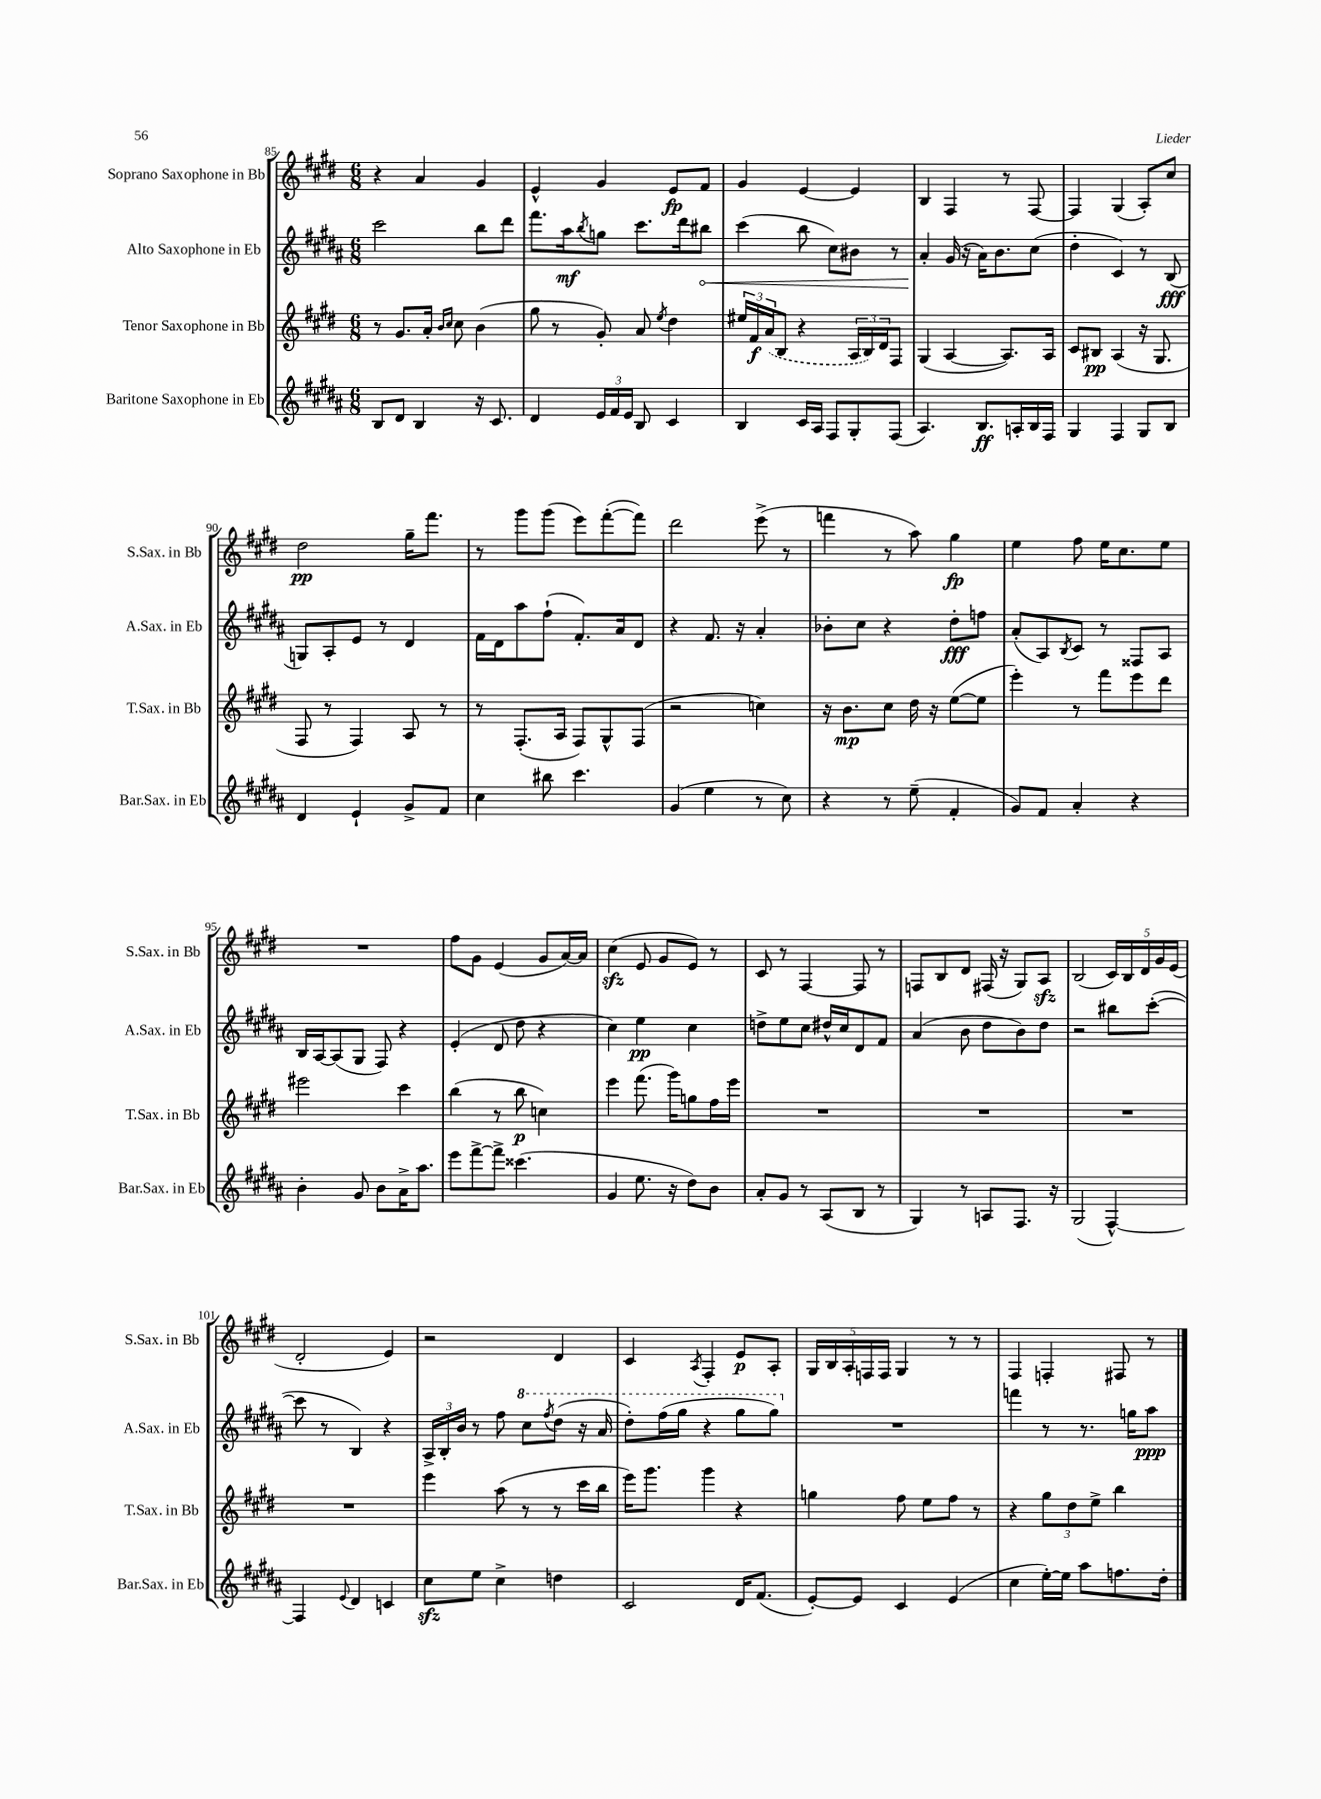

**kern	**dynam	**kern	**dynam	**kern	**dynam	**kern	**dynam
*part4	*part4	*part3	*part3	*part2	*part2	*part1	*part1
*staff4	*staff4	*staff3	*staff3	*staff2	*staff2	*staff1	*staff1
*I"Baritone Saxophone in Eb	*	*I"Tenor Saxophone in Bb	*	*I"Alto Saxophone in Eb	*	*I"Soprano Saxophone in Bb	*
*I'Bar.Sax. in Eb	*	*I'T.Sax. in Bb	*	*I'A.Sax. in Eb	*	*I'S.Sax. in Bb	*
*clefG2	*	*clefG2	*	*clefG2	*	*clefG2	*
*k[f#c#g#d#a#]	*	*k[f#c#g#d#]	*	*k[f#c#g#d#a#]	*	*k[f#c#g#d#]	*
*M6/8	*	*M6/8	*	*M6/8	*	*M6/8	*
=85	=85	=85	=85	=85	=85	=85	=85
8B/L	.	8r	.	2ccc#\	.	4r	.
8d#/J	.	8.g#/L	.	.	.	.	.
4B/	.	.	.	.	.	4a/	.
.	.	16a'/Jk	.	.	.	.	.
.	.	16qqb/LL	.	.	.	.	.
.	.	16qqcc#/JJ	.	.	.	.	.
.	.	8cc#\	.	.	.	.	.
16r	.	(4b\	.	8bb\L	.	4g#/	.
8.c#/	.	.	.	.	.	.	.
.	.	.	.	8ddd#\J	.	.	.
=86	=86	=86	=86	=86	=86	=86	=86
4d#/	.	8gg#\	.	8.fff#\L	.	4e^^/	.
.	.	8r	.	.	.	.	.
.	.	.	.	16aa#\k	mf	.	.
.	.	.	.	8qbb/	.	.	.
24e/LL	.	8g#'/)	.	8ggn\J	.	4g#/	.
24f#/	.	.	.	.	.	.	.
24e/JJ	.	.	.	.	.	.	.
8B/	.	8a/	.	8.ccc#\L	.	.	.
.	.	8qee/	.	.	.	.	.
4c#/	.	4dd#\	.	.	.	8e/L	fp
.	.	.	.	16ddd#\k	.	.	.
!	!	!	!	!	!LO:HP:b	!	!
.	.	.	.	8bb#X\J	<	8f#/J	.
=87	=87	=87	=87	=87	=87	=87	=87
4B/	.	24ee#X/LL	.	(4ccc#\	.	4g#/	.
.	.	24f#/	f	.	.	.	.
.	.	(24a/J	.	.	.	.	.
.	.	8B/J	.	.	.	.	.
16c#/LL	.	4r	.	8bb\	.	[4e/	.
16A#/JJ	.	.	.	.	.	.	.
8F#/L	.	.	.	8cc#\L)	.	.	.
8G#'/	.	24A/LL	.	8b#X\J	.	4e/]	.
.	.	24B/)	.	.	.	.	.
.	.	24d#/J	.	.	.	.	.
(8F#/J	.	8F#/J	.	8r	.	.	.
=88	=88	=88	=88	=88	=88	=88	=88
4.A#/)	.	(4G#/	.	4a#'/	.	4B/	.
.	.	[4A/	.	(16g#/	[	4F#/	.
.	.	.	.	16r	.	.	.
8.B/L	ff	.	.	16a#\KL)	.	.	.
.	.	.	.	8.b\	.	.	.
.	.	8.A/L])	.	.	.	8r	.
16An'/L	.	.	.	.	.	.	.
16B/	.	.	.	(8cc#\J	.	[8F#/	.
16F#/JJ	.	16A/Jk	.	.	.	.	.
=89	=89	=89	=89	=89	=89	=89	=89
4G#/	.	8c#/L	.	4dd#'\	.	4F#/]	.
.	.	8B#X/J	pp	.	.	.	.
4F#/	.	(4A/	.	4c#/)	.	(4G#/	.
8G#/L	.	16r	.	8r	.	8A'/L)	.
.	.	8.G#/	.	.	.	.	.
8B/J	.	.	.	(8B/	fff	8cc#/J	.
!!LO:LB:g=z
=90	=90	=90	=90	=90	=90	=90	=90
4d#/	.	8F#/	.	8Gn/L)	.	2dd#\	pp
.	.	8r	.	8A#'/	.	.	.
4e`/	.	4F#/)	.	8e/J	.	.	.
.	.	.	.	8r	.	.	.
8g#^/L	.	8A/	.	4d#/	.	16gg#~\KL	.
.	.	.	.	.	.	8.fff#\J	.
8f#/J	.	8r	.	.	.	.	.
=91	=91	=91	=91	=91	=91	=91	=91
4cc#\	.	8r	.	16f#\LL	.	8r	.
.	.	.	.	16d#\J	.	.	.
.	.	(8.F#'/L	.	8aa#\	.	8ggg#\L	.
8bb#X\	.	.	.	(8ff#`\J	.	(8ggg#\J	.
.	.	16A/Jk	.	.	.	.	.
4.ccc#\	.	8F#/L)	.	8.f#'/L)	.	8eee\L)	.
.	.	8G#^^/	.	.	.	([8fff#'\	.
.	.	.	.	16a#/k	.	.	.
.	.	(8F#/J	.	8d#/J	.	8fff#\J])	.
=92	=92	=92	=92	=92	=92	=92	=92
(4g#/	.	2r	.	4r	.	2ddd#\	.
4ee\	.	.	.	8.f#/	.	.	.
.	.	.	.	16r	.	.	.
8r	.	4ccn\)	.	4a#'/	.	(8eee^\	.
8cc#\)	.	.	.	.	.	8r	.
=93	=93	=93	=93	=93	=93	=93	=93
4r	.	16r	.	8b-X'\L	.	4fffn\	.
.	.	8.b\L	mp	.	.	.	.
.	.	.	.	8cc#\J	.	.	.
8r	.	8cc#\J	.	4r	.	8r	.
(8ee~\	.	16dd#\	.	.	.	8aa\)	.
.	.	16r	.	.	.	.	.
4f#'/	.	([8ee\L	.	8dd#'\L	fff	4gg#\	fp
.	.	8ee\J]	.	8ffn\J	.	.	.
=94	=94	=94	=94	=94	=94	=94	=94
8g#/L)	.	4eee'\)	.	(8a#'/L	.	4ee\	.
8f#/J	.	.	.	8A#/)	.	.	.
.	.	.	.	8qB/	.	.	.
4a#'/	.	8r	.	8c#/J	.	8ff#\	.
.	.	8fff#\L	.	8r	.	16ee\KL	.
.	.	.	.	.	.	8.cc#\	.
4r	.	8eee\	.	8F##X/L	.	.	.
.	.	8ddd#\J	.	8A#/J	.	8ee\J	.
!!LO:LB:g=z
=95	=95	=95	=95	=95	=95	=95	=95
4b'\	.	2eee#X\	.	16B/LL	.	2.r	.
.	.	.	.	[16A#/J	.	.	.
.	.	.	.	(8A#/]	.	.	.
8g#/	.	.	.	8G#/J	.	.	.
8b\L	.	.	.	8F#/)	.	.	.
16a#^\K	.	4ccc#\	.	4r	.	.	.
8.aa#\J	.	.	.	.	.	.	.
=96	=96	=96	=96	=96	=96	=96	=96
8eee\L	.	(4bb\	.	(4e'/	.	8ff#\L	.
[8fff#^\	.	.	.	.	.	8g#\J	.
8fff#^\J]	.	8r	.	8d#/	.	(4e/	.
(4.ccc##X\	.	8bb\	p	8dd#\	.	.	.
.	.	4ccn\)	.	4r	.	8g#/L	.
.	.	.	.	.	.	[16a/L)	.
.	.	.	.	.	.	16a/JJ]	.
=97	=97	=97	=97	=97	=97	=97	=97
4g#/	.	4eee\	.	4cc#\)	.	(4cc#zz\	.
8.ee\	.	(8.fff#\	.	4ee\	pp	8e/	.
.	.	.	.	.	.	8g#/L	.
16r	.	16ggg#\KL)	.	.	.	.	.
8dd#\L)	.	8ggn\	.	4cc#\	.	8e/J)	.
8b\J	.	16ff#\L	.	.	.	8r	.
.	.	16eee\JJ	.	.	.	.	.
=98	=98	=98	=98	=98	=98	=98	=98
8a#'/L	.	2.r	.	8ddn^\L	.	8c#/	.
8g#/J	.	.	.	8ee\	.	8r	.
8r	.	.	.	8cc#\J	.	[4F#/	.
(8A#/L	.	.	.	16dd#X^^/LL	.	.	.
.	.	.	.	16cc#/J	.	.	.
8B/J	.	.	.	8d#/	.	8F#/]	.
8r	.	.	.	8f#/J	.	8r	.
=99	=99	=99	=99	=99	=99	=99	=99
4G#/)	.	2.r	.	(4a#/	.	8Fn/L	.
.	.	.	.	.	.	8B/	.
8r	.	.	.	8b\	.	8d#/J	.
8An/L	.	.	.	8dd#\L	.	(16F#X/	.
.	.	.	.	.	.	16r	.
8.F#/J	.	.	.	8b\)	.	8G#/L)	.
.	.	.	.	8dd#\J	.	8Azz/J	.
16r	.	.	.	.	.	.	.
=100	=100	=100	=100	=100	=100	=100	=100
(2G#/	.	2.r	.	2r	.	(2B/	.
[4F#^^/)	.	.	.	8bb#X\L	.	20c#/LL)	.
.	.	.	.	.	.	20B/	.
.	.	.	.	.	.	20d#/	.
.	.	.	.	([8ccc#'\J	.	.	.
.	.	.	.	.	.	20g#/	.
.	.	.	.	.	.	(20e/JJ	.
!!LO:LB:g=z
=101	=101	=101	=101	=101	=101	=101	=101
4F#/]	.	2.r	.	8ccc#\]	.	2d#'/	.
.	.	.	.	8r	.	.	.
8qqe/	.	.	.	.	.	.	.
4d#/	.	.	.	4B/)	.	.	.
4cn/	.	.	.	4r	.	4e/)	.
=102	=102	=102	=102	=102	=102	=102	=102
8cc#zz\L	.	4eee\	.	24A#^/LL	.	2r	.
.	.	.	.	24B'/	.	.	.
.	.	.	.	24b/JJ	.	.	.
8ee\J	.	.	.	8r	.	.	.
4cc#^\	.	(8aa\	.	8ff#\	.	.	.
*	*	*	*	*8va	*	*	*
.	.	8r	.	8ccc#\L	.	.	.
.	.	.	.	8qfff#/	.	.	.
4ddn\	.	8r	.	(8ddd#\J	.	4d#/	.
.	.	16ccc#\LL	.	16r	.	.	.
.	.	16bb\JJ	.	16aa#/	.	.	.
=103	=103	=103	=103	=103	=103	=103	=103
2c#/	.	16eee\KL)	.	8ddd#'\L)	.	4c#/	.
.	.	8.ggg#\J	.	.	.	.	.
.	.	.	.	(16fff#\L	.	.	.
.	.	.	.	16ggg#\JJ	.	.	.
.	.	.	.	.	.	8qA/	.
.	.	4ggg#\	.	4r	.	4F#'/	.
16d#/KL	.	4r	.	8ggg#\L	.	8e/L	p
(8.f#/J	.	.	.	.	.	.	.
.	.	.	.	8ggg#\J)	.	8A'/J	.
=104	=104	=104	=104	=104	=104	=104	=104
*	*	*	*	*X8va	*	*	*
[8e'/L)	.	4ggn\	.	2.r	.	20G#/LL	.
.	.	.	.	.	.	20B/	.
.	.	.	.	.	.	20A'/	.
8e/J]	.	.	.	.	.	.	.
.	.	.	.	.	.	20Fn/	.
.	.	.	.	.	.	20F/JJ	.
4c#/	.	8ff#\	.	.	.	4G#/	.
.	.	8ee\L	.	.	.	.	.
(4e/	.	8ff#\J	.	.	.	8r	.
.	.	8r	.	.	.	8r	.
=105	=105	=105	=105	=105	=105	=105	=105
4cc#\	.	4r	.	4fffn\	.	4F#/	.
[16ee'\LL)	.	12gg#\L	.	8r	.	4Fn'/	.
16ee\JJ]	.	.	.	.	.	.	.
.	.	12dd#\	.	.	.	.	.
8aa#\L	.	.	.	8.r	.	.	.
.	.	12ee^\J	.	.	.	.	.
8.ffn\	.	4bb\	.	.	.	8F#X/	.
.	.	.	.	16ggn\KL	.	.	.
.	.	.	.	8aa#\J	ppp	8r	.
16dd#'\Jk	.	.	.	.	.	.	.
==	==	==	==	==	==	==	==
*-	*-	*-	*-	*-	*-	*-	*-
